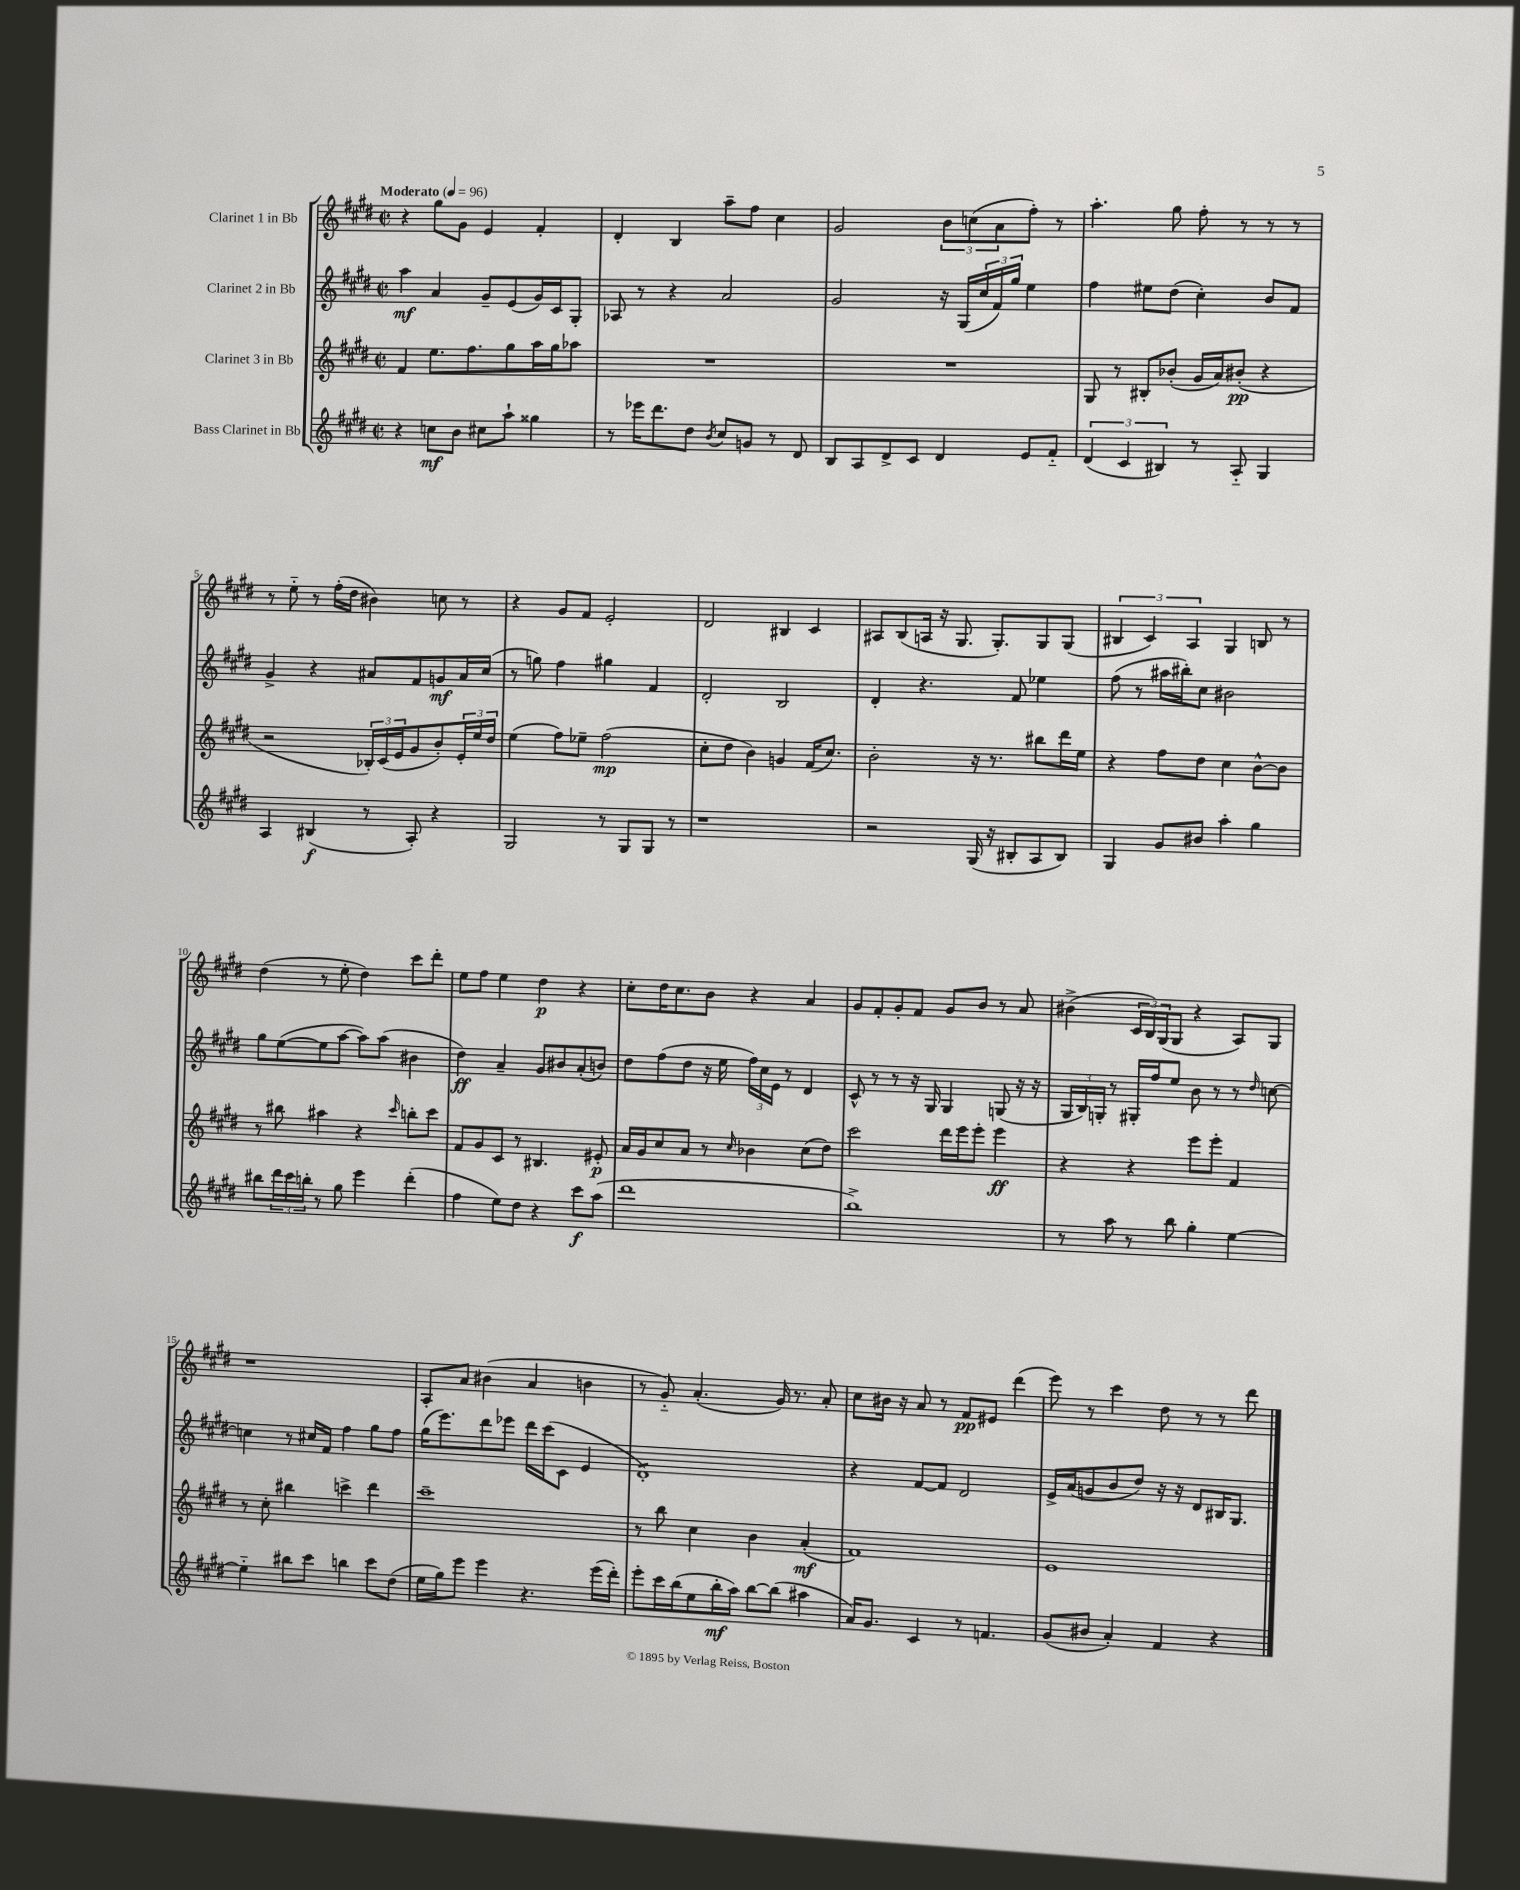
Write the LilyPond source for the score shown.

<<
\new StaffGroup <<
\new Staff = "s0" \with { instrumentName = "Clarinet 1 in Bb" } {
    \clef treble \key e \major \defaultTimeSignature \time 2/2 \tempo "Moderato" 4 = 96
    r4 gis''8 gis'8 e'4 fis'4-. |
    dis'4-. b4 a''8-- fis''8 cis''4 |
    gis'2 \tuplet 3/2 { b'8 c''8( a'8 } fis''8-.) r8 |
    a''4.-. gis''8 fis''8-. r8 r8 r8 |
    r8 e''8-_ r8 fis''16-.( dis''16 bis'4) c''8 r8 |
    r4 gis'8 fis'8 e'2-. |
    dis'2 bis4 cis'4 |
    ais8 b8( a16 r16 gis8. gis8.-.) gis8 gis8( |
    \tuplet 3/2 { bis4 cis'4) a4 } gis4 b8 r8 |
    dis''4( r8 e''8-. dis''4) cis'''8 dis'''8-. |
    e''8 fis''8 e''4 dis''4\p r4 |
    cis''8-. dis''16 cis''8. b'8 r4 a'4 |
    gis'8 fis'8-. gis'8-. fis'8 gis'8 b'8 r8 a'8 |
    bis'4->( \tuplet 3/2 { cis'16 b16) gis16( } gis8 r4 a8) gis8 |
    r1 |
    a8-. a'8 bis'4( a'4 b'4 |
    r8 gis'8-_) a'4.-.( gis'16) r8. a'8-. |
    cis''8 bis'16 r16 a'8 r8 fis'8\pp eis'8 dis'''4( |
    e'''8) r8 cis'''4 dis''8 r8 r8 dis'''8 \bar "|." |
}
\new Staff = "s1" \with { instrumentName = "Clarinet 2 in Bb" } {
    \clef treble \key e \major \defaultTimeSignature \time 2/2
    a''4\mf a'4 gis'8-- e'8( gis'16) cis'16 gis8-. |
    aes8 r8 r4 a'2 |
    gis'2 r16 gis16( \tuplet 3/2 { cis''16 fis'16) gis''16 } e''4 |
    fis''4 eis''8 dis''8( cis''4-.) b'8 fis'8 |
    gis'4-> r4 ais'8 fis'8 g'8\mf ais'16 cis''16( |
    r8 g''8) fis''4 gis''4 fis'4 |
    dis'2-. b2 |
    dis'4-. r4. fis'8 ees''4 |
    fis''8( r8 ais''16 bis''16-.) cis''8 bis'2 |
    gis''8 e''8~( e''8 a''8~ a''8) a''8( bis'4 |
    dis''4\ff) a'4-- gis'8 bis'8 a'8-.( b'8) |
    dis''8 fis''8( dis''8 r16 e''16 \tuplet 3/2 { fis''16) cis''16 e'16 } r8 dis'4 |
    cis'8-^ r8 r8 r16 gis16 gis4 g8( r16 r16 |
    \tuplet 3/2 { gis16 b16) g16-. } r8 gis16-. fis''16 e''8 b'8 r8 r8 \grace { dis''16 } c''8~ |
    c''4 r8 cis''16 fis'16 fis''4 gis''8 fis''8 |
    gis''16( e'''8.) dis'''8 ees'''8 dis'''16 cis'''16( cis'8 e'4 |
    dis'1:8-.) |
    r4 fis'8~ fis'8 dis'2 |
    e'16-> a'16( g'8 b'8 dis''8) r16 r16 dis'8 bis16 gis8. \bar "|." |
}
\new Staff = "s2" \with { instrumentName = "Clarinet 3 in Bb" } {
    \clef treble \key e \major \defaultTimeSignature \time 2/2
    fis'4 e''8. fis''8. gis''8 a''16 gis''16 aes''8 |
    R1 |
    R1 |
    gis8 r8 bis8-. bes'8-.( gis'16 a'16) bis'8-.\pp( r4 |
    r2 \tuplet 3/2 { bes16-.) cis'16( e'16 } gis'8 b'8-.) \tuplet 3/2 { e'16-. e''16 dis''16 } |
    e''4( fis''8) ees''8-- fis''2\mp( |
    cis''8-. dis''8 b'4) g'4 fis'16( cis''8.) |
    b'2-. r16 r8. bis''8 dis'''16 e''16 |
    r4 fis''8 dis''8 cis''4 b'8~-^ b'8 |
    r8 bis''8 ais''4 r4 \grace { cis'''16 } b''8-. cis'''8 |
    fis'8 gis'8 cis'8 r8 bis4. eis'8-.\p |
    a'16 gis'16 cis''8 a'8 r8 \grace { cis''16 } bes'4 cis''8( dis''8) |
    cis'''2 dis'''16 e'''16 e'''8-. e'''4\ff |
    r4 r4 e'''8 e'''8-. fis'4 |
    r8 cis''8-. bis''4 c'''4-> dis'''4 |
    cis'''1-- |
    r8 b''8 cis''4 b'4 a'4-.\mf( |
    fis'1) |
    e'1 \bar "|." |
}
\new Staff = "s3" \with { instrumentName = "Bass Clarinet in Bb" } {
    \clef treble \key e \major \defaultTimeSignature \time 2/2
    r4 c''8\mf b'8 cis''8 a''8-! gisis''4 |
    r8 ees'''16 dis'''8. dis''8 \acciaccatura { b'8 } cis''8 g'8 r8 dis'8 |
    b8 a8 dis'8-> cis'8 dis'4 e'8 fis'8-_ |
    \tuplet 3/2 { dis'4( cis'4 bis4) } r8 a8-_ gis4 |
    a4 bis4\f( r8 a8-.) r4 |
    gis2 r8 gis8 gis8 r8 |
    r1 |
    r2 gis16( r16 bis8-. a8 bis8) |
    gis4 gis'8 bis'8 a''4-. gis''4 |
    bis''8 \tuplet 3/2 { dis'''16 cis'''16 b''16-. } r8 gis''8 e'''4 dis'''4-.( |
    fis''4 e''8) dis''8 r4 cis'''8\f a''8( |
    dis'''1 |
    b''1->) |
    r8 a''8 r8 b''8 gis''4-. e''4~ |
    e''4-_ bis''8 cis'''8 b''4 cis'''8 dis''8( |
    e''16 gis''16) e'''8 e'''4 r4. e'''16( dis'''16-.) |
    e'''8-. cis'''16 b''16( e''8 b''16-.\mf a''16) b''8~ b''8( ais''4 |
    a'16) gis'8. cis'4 r8 f'4. |
    gis'8( bis'8 a'4-.) fis'4 r4 \bar "|." |
}
>>
>>
